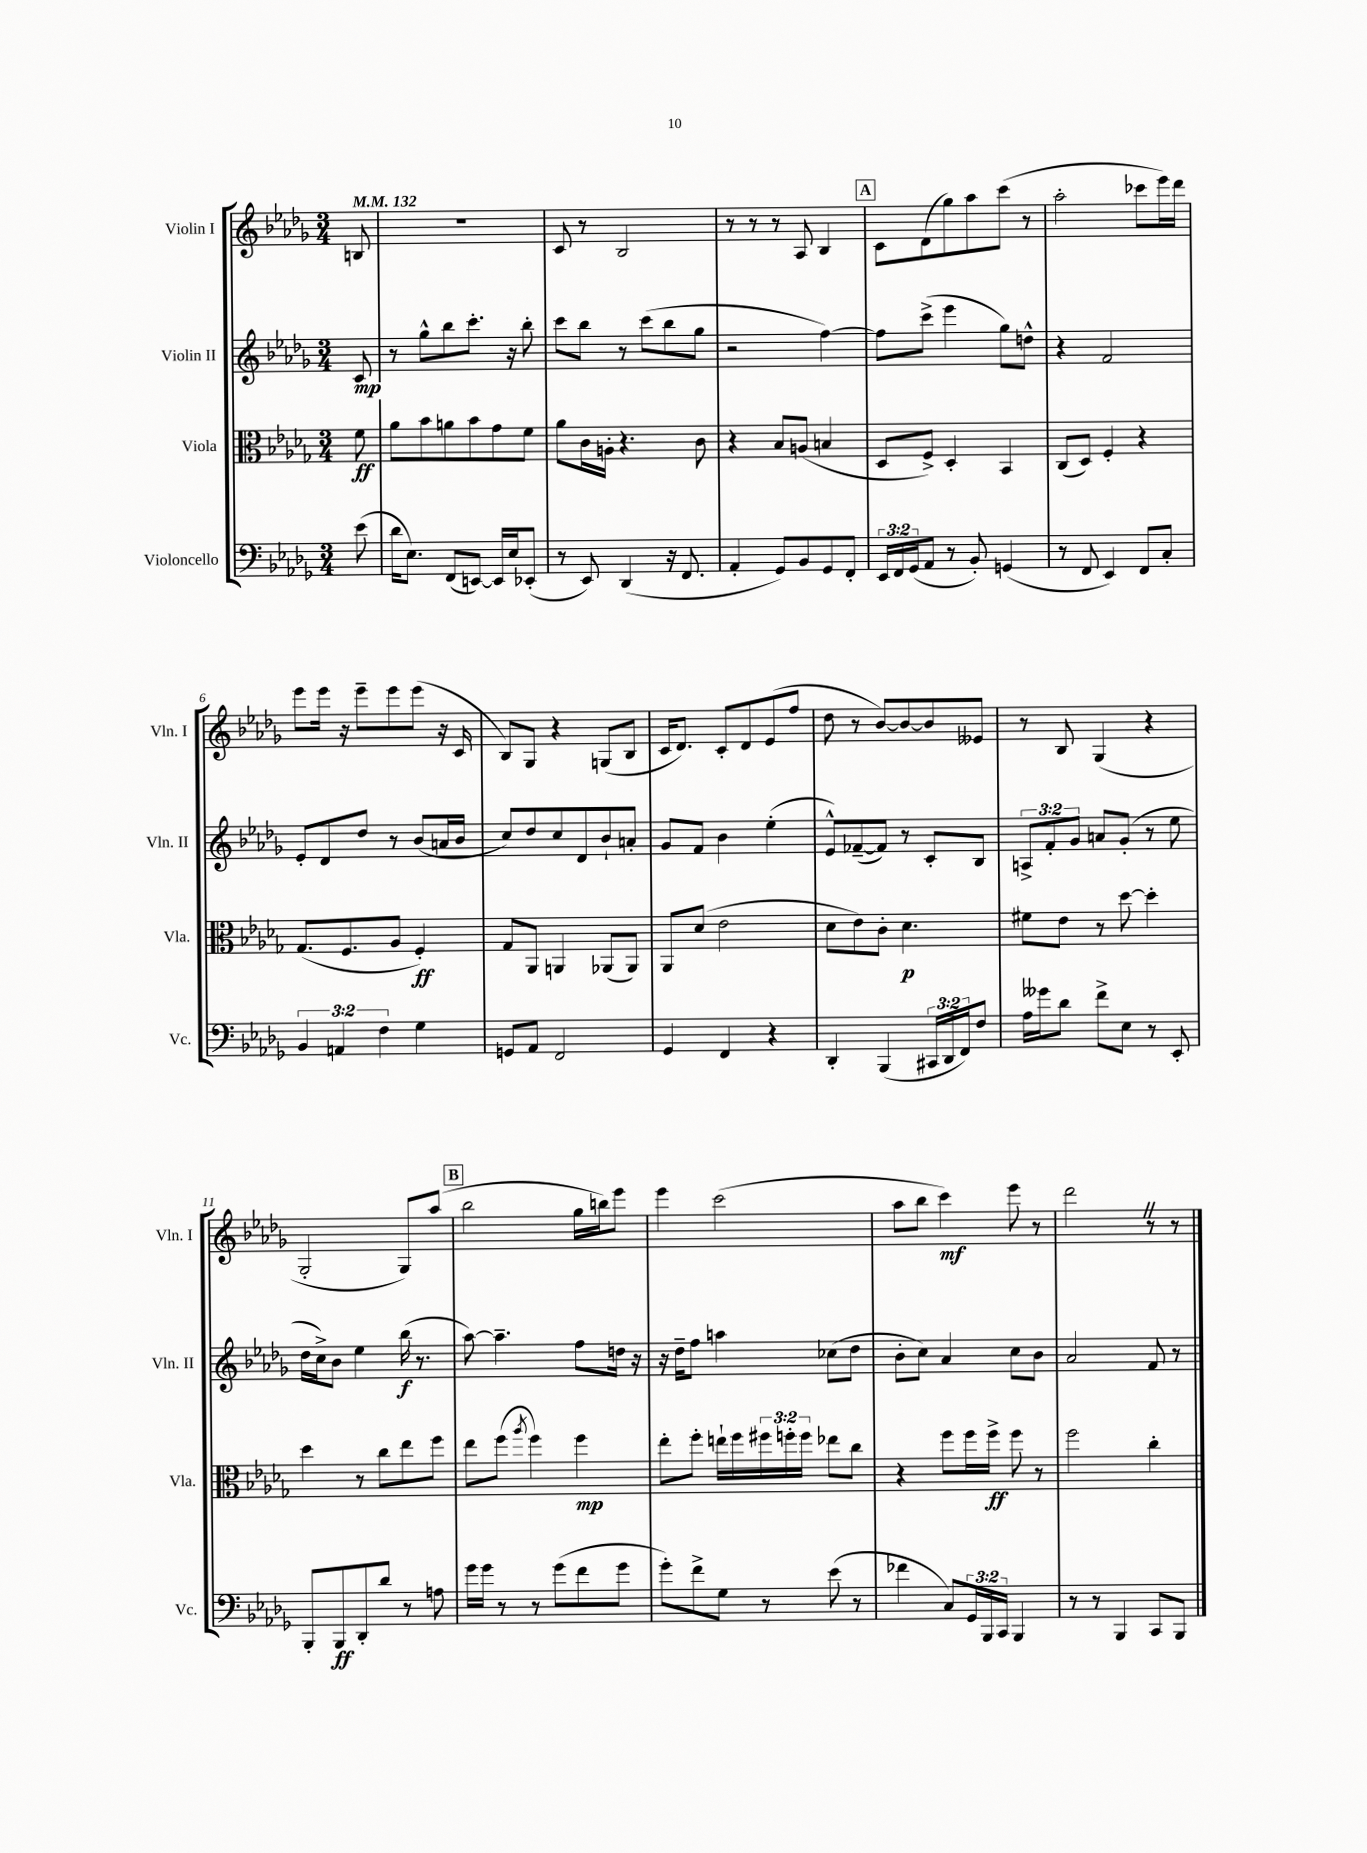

**kern	**kern	**kern	**kern
*staff4	*staff3	*staff2	*staff1
*clefF4	*clefC3	*clefG2	*clefG2
*k[b-e-a-d-g-]	*k[b-e-a-d-g-]	*k[b-e-a-d-g-]	*k[b-e-a-d-g-]
*M3/4	*M3/4	*M3/4	*M3/4
*MM132	*MM132	*MM132	*MM132
(8e-\	8f\	8c/	8B/
=	=	=	=
16d-\LK	8a-\L	8r	2.r
8.E-\J)	.	.	.
.	8b-\	8gg-^^\L	.
(8FF/L	8a\	8bb-\	.
[8EE/J)	8b-\	8.ccc'\J	.
16EE/]LL	8g-\	.	.
16E-/J	.	16r	.
(8EE-'/J	8f\J	8bb-'\	.
=	=	=	=
8r	8a-\L	8ccc\L	8c/
8EE-/)	16c\L	8bb-\J	8r
.	16A'\JJ	.	.
(4DD-/	4.r	8r	2B-/
.	.	(8ccc\L	.
16r	.	8bb-\	.
8.FF/	.	.	.
.	8c\	8gg-\J	.
=	=	=	=
4AA-'/	4r	2r	8r
.	.	.	8r
8GG-/L)	8B-/L	.	8r
8BB-/	(8A/J	.	8A-/
8GG-/	4B/	[4ff\)	4B-/
8FF'/J	.	.	.
=	=	=	=
24EE-/LL	8D-/L	8ff\]L	8c\L
24FF/	.	.	.
(24GG-/J	.	.	.
8AA-/J	8F^/J)	(8ccc^\J	(8d-\
8r	4D-'/	4eee-\	8gg-\)
8BB-'/)	.	.	8aa-\
(4GG/	4BB-/	8gg-\L)	(8ccc\J
.	.	8dd^^\J	8r
=	=	=	=
8r	(8C/L	4r	2aa-'\
8FF/	8D-/J)	.	.
4EE-/)	4F'/	2f/	.
8FF/L	4r	.	8ccc-\L
8C'/J	.	.	16eee-\L)
.	.	.	16ddd-\JJ
=	=	=	=
6BB-/	(8.G-/L	8e-'/L	8eee-\L
.	.	8d-/	16eee-\Jk
6AA/	.	.	.
.	8.F/	.	16r
.	.	8dd-/J	8eee-~\L
6F\	.	.	.
.	8A-/J	8r	8eee-\
4G-\	4F'/)	(8b-/L	(8eee-\J
.	.	16a/L	16r
.	.	16b-/JJ	16c/
=	=	=	=
8GG/L	8G-/L	8cc/L)	8B-/L)
8AA-/J	8AA-/J	8dd-/	8G-/J
2FF/	4AA/	8cc/	4r
.	.	8d-/	.
.	(8AA-/L	8b-`/	(8G/L
.	8AA-/J)	8a'/J	8B-/J
=	=	=	=
4GG-/	8AA-/L	8g-/L	16c/LK
.	.	.	8.d-/J)
.	(8d-/J	8f/J	.
4FF/	2e-\	4b-\	8c'/L
.	.	.	8d-/
4r	.	(4ee-'\	(8e-/
.	.	.	8ff/J
=	=	=	=
4DD-'/	8d-\L	8e-^^/L)	8dd-\
.	8e-\)	([8f-~/	8r
(4BBB-/	8c'\J	8f-/]J)	[8b-/L)
.	4.d-\	8r	8b-/_
24CC#/LL	.	8c'/L	8b-/]
24DD-/	.	.	.
24FF/J)	.	.	.
8F/J	.	8B-/J	8e--/J
=	=	=	=
16A-\LL	8f#\L	12A^/L	8r
16g--\J	.	.	.
.	.	12f'/	.
8d-\J	8e-\J	.	8B-/
.	.	12g-/J	.
8f^\L	8r	8a/L	(4G-/
8E-\J	[8dd-\	(8g-'/J	.
8r	4dd-'\]	8r	4r
8EE-'/	.	8ee-\	.
=	=	=	=
8BBB-'/L	4dd-\	16dd-\LL	2G-'/
.	.	16cc^\J)	.
8BBB-/	.	8b-\J	.
8DD-'/	8r	4ee-\	.
8d-/J	8cc\L	.	.
8r	8ee-\	(16bb-\	8G-/L)
.	.	8.r	.
8A\	8ff\J	.	(8aa-/J
=	=	=	=
16g-\LL	8ee-\L	[8aa-\)	2bb-\
16g-\JJ	.	.	.
8r	(8ff\J	4.aa-~\]	.
.	8qaa-/	.	.
8r	4ff\)	.	.
(8g-\L	.	.	.
8f\	4ff\	8ff\L	16gg-\LL
.	.	.	16bb\J)
8g-\J	.	16dd\Jk	8eee-\J
.	.	16r	.
=	=	=	=
8g-'\L)	8ee-'\L	16r	4eee-\
.	.	16dd-~\LK	.
8f^\	8ff'\J	8ff\J	.
8G-\J	16ee`\LL	4aa\	(2ccc\
.	16ff\	.	.
8r	24ff#\	.	.
.	24ff'\	.	.
.	24ff\JJ	.	.
(8e-\	8ee-\L	(8cc-\L	.
8r	8cc\J	8dd-\J	.
=	=	=	=
4f-\	4r	8b-'\L	8aa-\L
.	.	8cc\J)	8bb-\J
8C/L)	8ff\L	4a-/	4ccc\)
24GG-/L	16ff\L	.	.
24BBB-/	.	.	.
.	16ff^\JJ	.	.
24CC/JJ	.	.	.
4BBB-/	8ff\	8cc\L	8eee-\
.	8r	8b-\J	8r
=	=	=	=
8r	2ff\	2a-/	2ddd-\
8r	.	.	.
4BBB-/	.	.	.
8CC/L	4cc'\	8f/	8r
8BBB-/J	.	8r	8r
==	==	==	==
*-	*-	*-	*-
